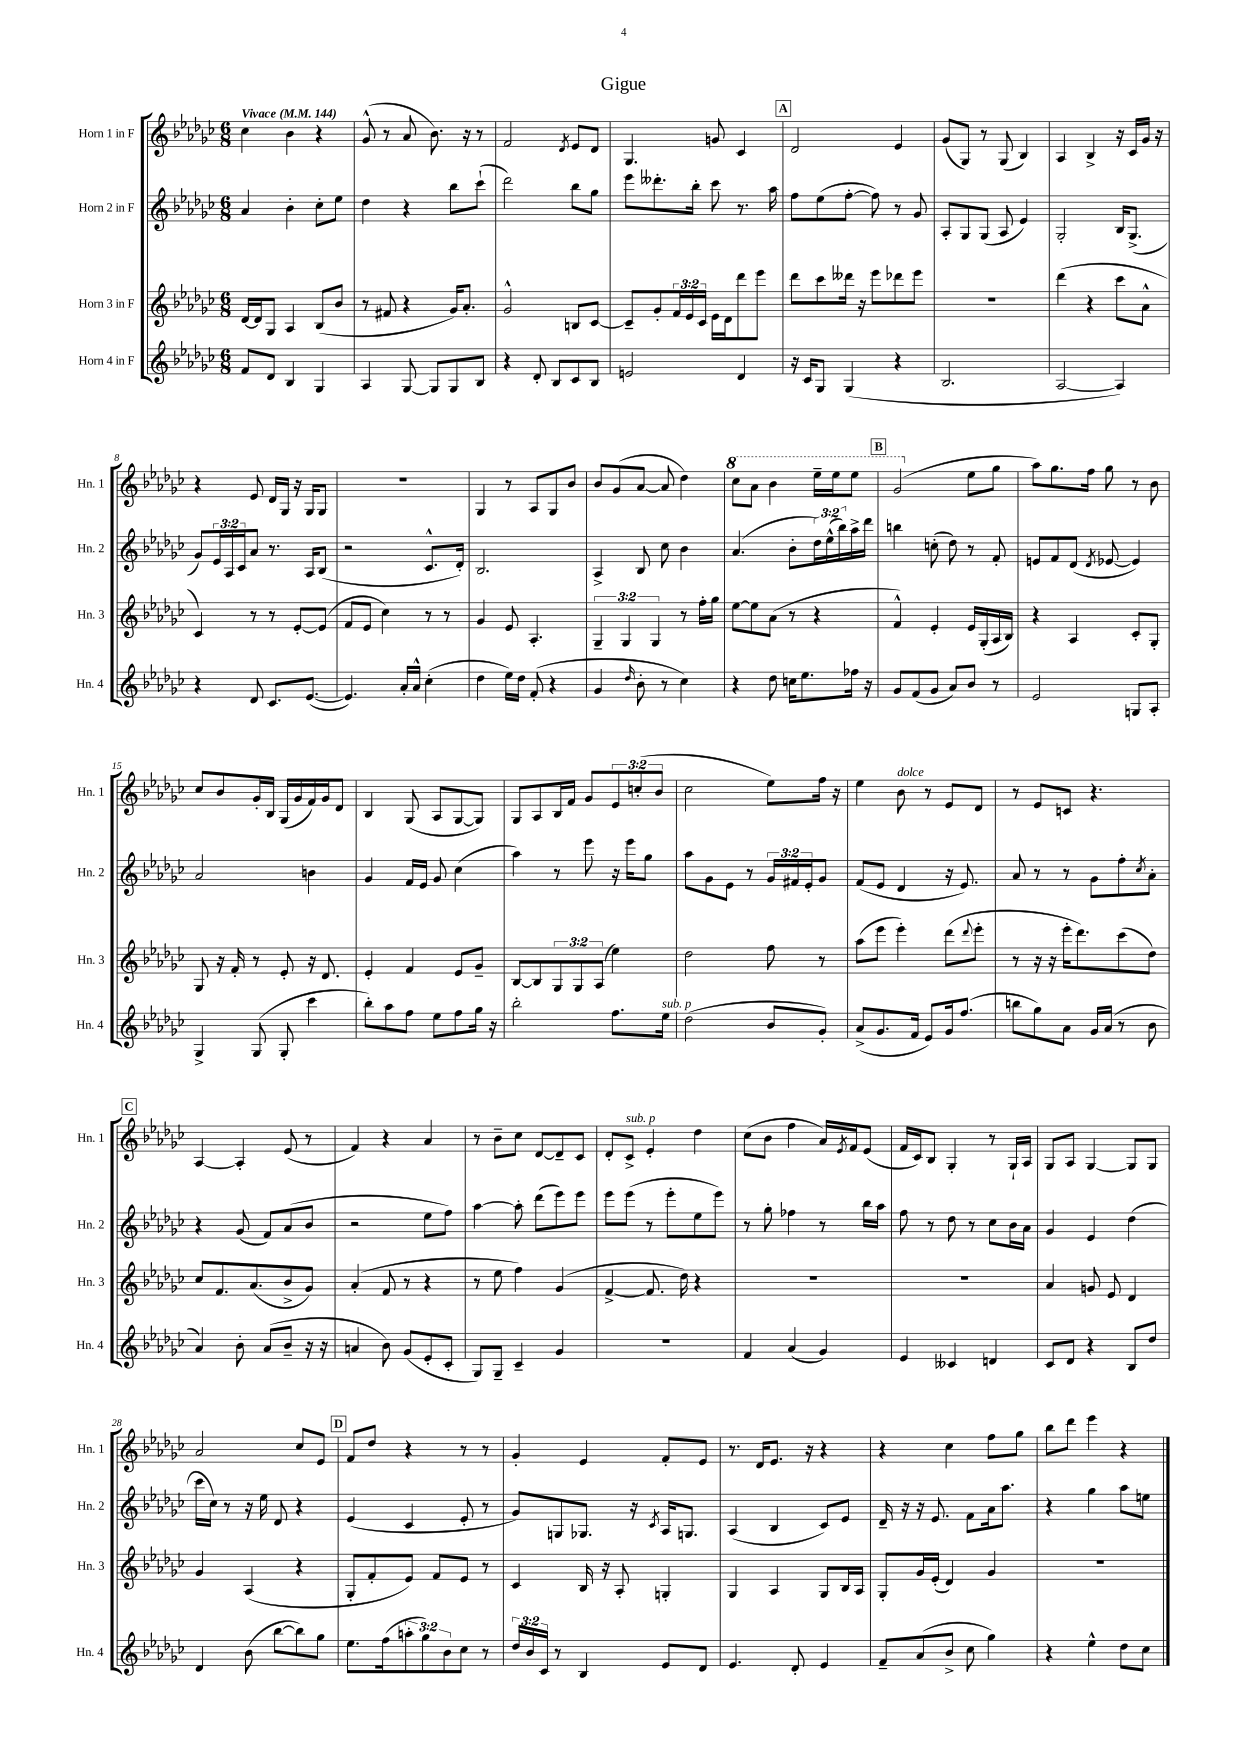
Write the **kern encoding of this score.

**kern	**kern	**kern	**kern
*staff4	*staff3	*staff2	*staff1
*clefG2	*clefG2	*clefG2	*clefG2
*k[b-e-a-d-g-c-]	*k[b-e-a-d-g-c-]	*k[b-e-a-d-g-c-]	*k[b-e-a-d-g-c-]
*M6/8	*M6/8	*M6/8	*M6/8
*MM144	*MM144	*MM144	*MM144
8f	[16d-	4a-	4cc-
.	16d-]	.	.
8d-	8G-	.	.
4B-	4A-	4b-'	4b-
4G-	(8B-	8cc-'	4r
.	8b-	8ee-	.
=	=	=	=
4A-	8r	4dd-	(8g-^^
.	8f#	.	8r
[8G-	4r	4r	8a-
8G-]	.	.	8.b-)
8G-	16g-)	8bb-	.
.	8.a-'	.	16r
8B-	.	(8ccc-`	8r
=	=	=	=
4r	2g-^^	2ddd-)	2f
8d-'	.	.	.
8B-	.	.	.
.	.	.	8qd-
8c-	8B	8bb-	8e-
8B-	[8c-	8gg-	8d-
=	=	=	=
2e	8c-~]	8eee-	4.G-
.	8g-'	8.ddd--'	.
.	24f	.	.
.	24e-	.	.
.	.	16bb-'	.
.	24c-	.	.
.	16e-	8ccc-	8g
.	16d-	.	.
4d-	8ddd-	8.r	4c-
.	8eee-	.	.
.	.	16aa-	.
=	=	=	=
16r	8ddd-	8ff	2d-
16c-	.	.	.
8G-	8ccc-	(8ee-	.
(4G-	16ddd--	[8ff'	.
.	16r	.	.
.	8eee-	8ff])	.
4r	8ddd-	8r	4e-
.	8eee-	8g-	.
=	=	=	=
2.B-	2.r	8A-'	(8g-
.	.	8G-	8G-)
.	.	(8G-	8r
.	.	8A-	(8G-
.	.	4e-)	4B-)
=	=	=	=
[2A-	(4ddd-	2G-'	4A-
.	4r	.	4B-^
4A-])	8ccc-	16B-	16r
.	.	(8.G-^	16c-
.	8a-^^	.	16g-
.	.	.	16r
=	=	=	=
4r	4c-)	8g-)	4r
.	.	24e-	.
.	.	24A-	.
.	.	24c-	.
8d-	8r	8a-	8e-
8.c-	8r	8.r	16d-
.	.	.	16G-
.	[8e-'	.	16r
([8.e-	.	16A-	16G-
.	(8e-]	(8B-	8G-
=	=	=	=
4.e-])	8f	2r	2.r
.	8e-	.	.
.	4cc-)	.	.
16a-'	.	.	.
16a-^^	.	.	.
(4cc-'	8r	8.c-^^	.
.	8r	.	.
.	.	16d-')	.
=	=	=	=
4dd-	4g-	2.B-	4G-
16ee-)	8e-	.	8r
16dd-	.	.	.
(8f'	4.A-'	.	8A-
4r	.	.	8G-
.	.	.	8b-
=	=	=	=
4g-	6G-~	4A-^	8b-
.	.	.	(8g-
.	6G-	.	.
16qqdd-	.	.	.
8b-'	.	8B-	[8a-
.	6G-	.	.
8r	.	8cc-	8a-]
4cc-)	8r	4b-	4dd-)
.	16ff'	.	.
.	16gg-	.	.
=	=	=	=
4r	[8ee-	(4.a-	8ccc-
.	8ee-]	.	8aa-
8dd-	(8a-	.	4bb-
16cc	8r	8b-'	.
8.ee-	.	.	.
.	4r	24dd-)	16eee-~
.	.	(24ee-^^	.
.	.	.	16eee-
.	.	24bb-)	.
16ff-	.	16aa-^	8eee-
16r	.	16ddd-	.
=	=	=	=
8g-	4f^^)	4bb	(2gg-
(8f	.	.	.
8g-	4e-'	(8cc'	.
8a-)	.	8dd-)	.
8b-	16e-	8r	8ee-
.	(16G-'	.	.
8r	16A-	8f'	8gg-
.	16B-)	.	.
=	=	=	=
2e-	4r	8e	8aa-)
.	.	8f	8.gg-
.	4A-	(8d-	.
.	.	.	16ff
.	.	8qd-	.
.	.	[8e-	8gg-
8G	8c-'	4e-])	8r
8A-'	8G-'	.	8b-
=	=	=	=
4G-^	8G-	2a-	8cc-
.	16r	.	8b-
.	16f'	.	.
(8G-	8r	.	16g-'
.	.	.	16B-
8G-'	8e-'	.	(16G-
.	.	.	16g-
4ccc-	16r	4b	16f)
.	8.d-	.	16g-
.	.	.	8d-
=	=	=	=
8bb-')	4e-'	4g-	4B-
8aa-	.	.	.
8ff	4f	16f	(8G-
.	.	16e-	.
8ee-	.	8g-	8A-
8ff	8e-	(4cc-	[8G-
16gg-	8g-~	.	8G-])
16r	.	.	.
=	=	=	=
2bb-'	[8B-	4aa-)	8G-
.	8B-]	.	8A-
.	12G-	8r	16B-
.	.	.	16f
.	12G-	.	.
.	.	8eee-	8g-
.	(12A-	.	.
8.ff	4ee-)	16r	12e-
.	.	16eee-	.
.	.	.	(12cc'
.	.	8gg-	.
.	.	.	12b-
16ee-	.	.	.
=	=	=	=
(2dd-	2dd-	8aa-	2cc-
.	.	8g-	.
.	.	8e-	.
.	.	8r	.
8b-	8ff	24g-	8ee-)
.	.	24f#	.
.	.	24e-'	.
8g-')	8r	8g-	16ff
.	.	.	16r
=	=	=	=
(8a-^	(8aa-	(8f	4ee-
8.g-	8eee-	8e-	.
.	4eee-')	4d-	8b-
16f	.	.	.
8e-)	.	.	8r
16g-	(8ddd-	16r	8e-
(8.ff	.	8.e-)	.
.	8qqddd-	.	.
.	8eee-'	.	8d-
=	=	=	=
8bb	8r	8a-	8r
8gg-)	16r	8r	8e-
.	16r	.	.
8a-	16eee-'	8r	8c
.	8.ddd-)	.	.
16g-	.	8g-	4.r
(16a-	.	.	.
8r	(8ccc-	8ff'	.
.	.	8qcc-	.
8b-	8dd-)	8a-'	.
=	=	=	=
4a-)	8cc-	4r	[4A-
.	8.f	.	.
8b-'	.	(8g-	4A-']
.	(8.a-	.	.
(8a-	.	8f)	.
8b-~	8b-^	(8a-	(8e-
16r	8g-)	8b-	8r
16r	.	.	.
=	=	=	=
4a	(4a-'	2r	4f)
8b-)	8f	.	4r
(8g-	8r	.	.
8e-'	4r	8ee-	4a-
8c-'	.	8ff)	.
=	=	=	=
8G-)	8r	[4aa-	8r
8G-~	8ee-	.	8b-~
4c-~	4ff)	8aa-']	8cc-
.	.	(8ddd-	[8d-
4g-	(4g-	8eee-)	8d-~]
.	.	8eee-	8c-
=	=	=	=
2.r	[4f^	8eee-	8d-'
.	.	(8eee-	8c-^
.	8.f]	8r	4e-'
.	.	8eee-'	.
.	16dd-)	.	.
.	4r	8ee-	4dd-
.	.	8eee-)	.
=	=	=	=
4f	2.r	8r	(8cc-
.	.	8gg-'	8b-
(4a-	.	4ff-	4ff
4g-)	.	8r	16a-)
.	.	.	8qe-
.	.	.	16f
.	.	16bb-	(8e-
.	.	16aa-	.
=	=	=	=
4e-	2.r	8ff	16f
.	.	.	16c-)
.	.	8r	8B-
4c--	.	8dd-	4G-'
.	.	8r	.
4d	.	8cc-	8r
.	.	16b-	16G-`
.	.	16a-	16A-
=	=	=	=
8c-	4a-	4g-	8G-
8d-	.	.	8A-
4r	8g	4e-	[4G-
.	8e-	.	.
8B-	4d-	(4dd-	8G-]
8dd-	.	.	8G-
=	=	=	=
4d-	4g-	16ccc-	2a-
.	.	16cc-)	.
.	.	8r	.
(8b-	(4A-	16r	.
.	.	16ee-	.
[8bb-	.	8d-	.
8bb-])	4r	4r	8cc-
8gg-	.	.	8e-
=	=	=	=
8.ee-	8G-'	(4e-	8f
.	8f'	.	8dd-
(16ff	.	.	.
12aa'	8e-)	4c-	4r
12gg-)	.	.	.
.	8f	.	.
12b-	.	.	.
8cc-	8e-	8e-'	8r
8r	8r	8r	8r
=	=	=	=
24dd-	4c-	8g-)	4g-'
24b-	.	.	.
24c-	.	.	.
8r	.	8G	.
4B-	16B-	8.G-	4e-
.	16r	.	.
.	8A-'	.	.
.	.	16r	.
.	.	8qc-	.
8e-	4G'	16A-	8f'
.	.	8.G	.
8d-	.	.	8e-
=	=	=	=
4.e-	4G-	(4A-	8.r
.	.	.	16d-
.	4A-	4B-	8.e-
8d-'	.	.	.
.	.	.	16r
4e-	8G-	8c-)	4r
.	16B-	8e-	.
.	16A-	.	.
=	=	=	=
8f~	8G-'	16d-~	4r
.	.	16r	.
(8a-	16g-	16r	.
.	(16e-'	8.e-	.
8b-^	4d-)	.	4cc-
8cc-	.	8f	.
4gg-)	4g-	16a-	8ff
.	.	8.aa-	.
.	.	.	8gg-
=	=	=	=
4r	2.r	4r	8bb-
.	.	.	8ddd-
4ee-^^	.	4gg-	4eee-
8dd-	.	8aa-	4r
8cc-	.	8ee	.
==	==	==	==
*-	*-	*-	*-
